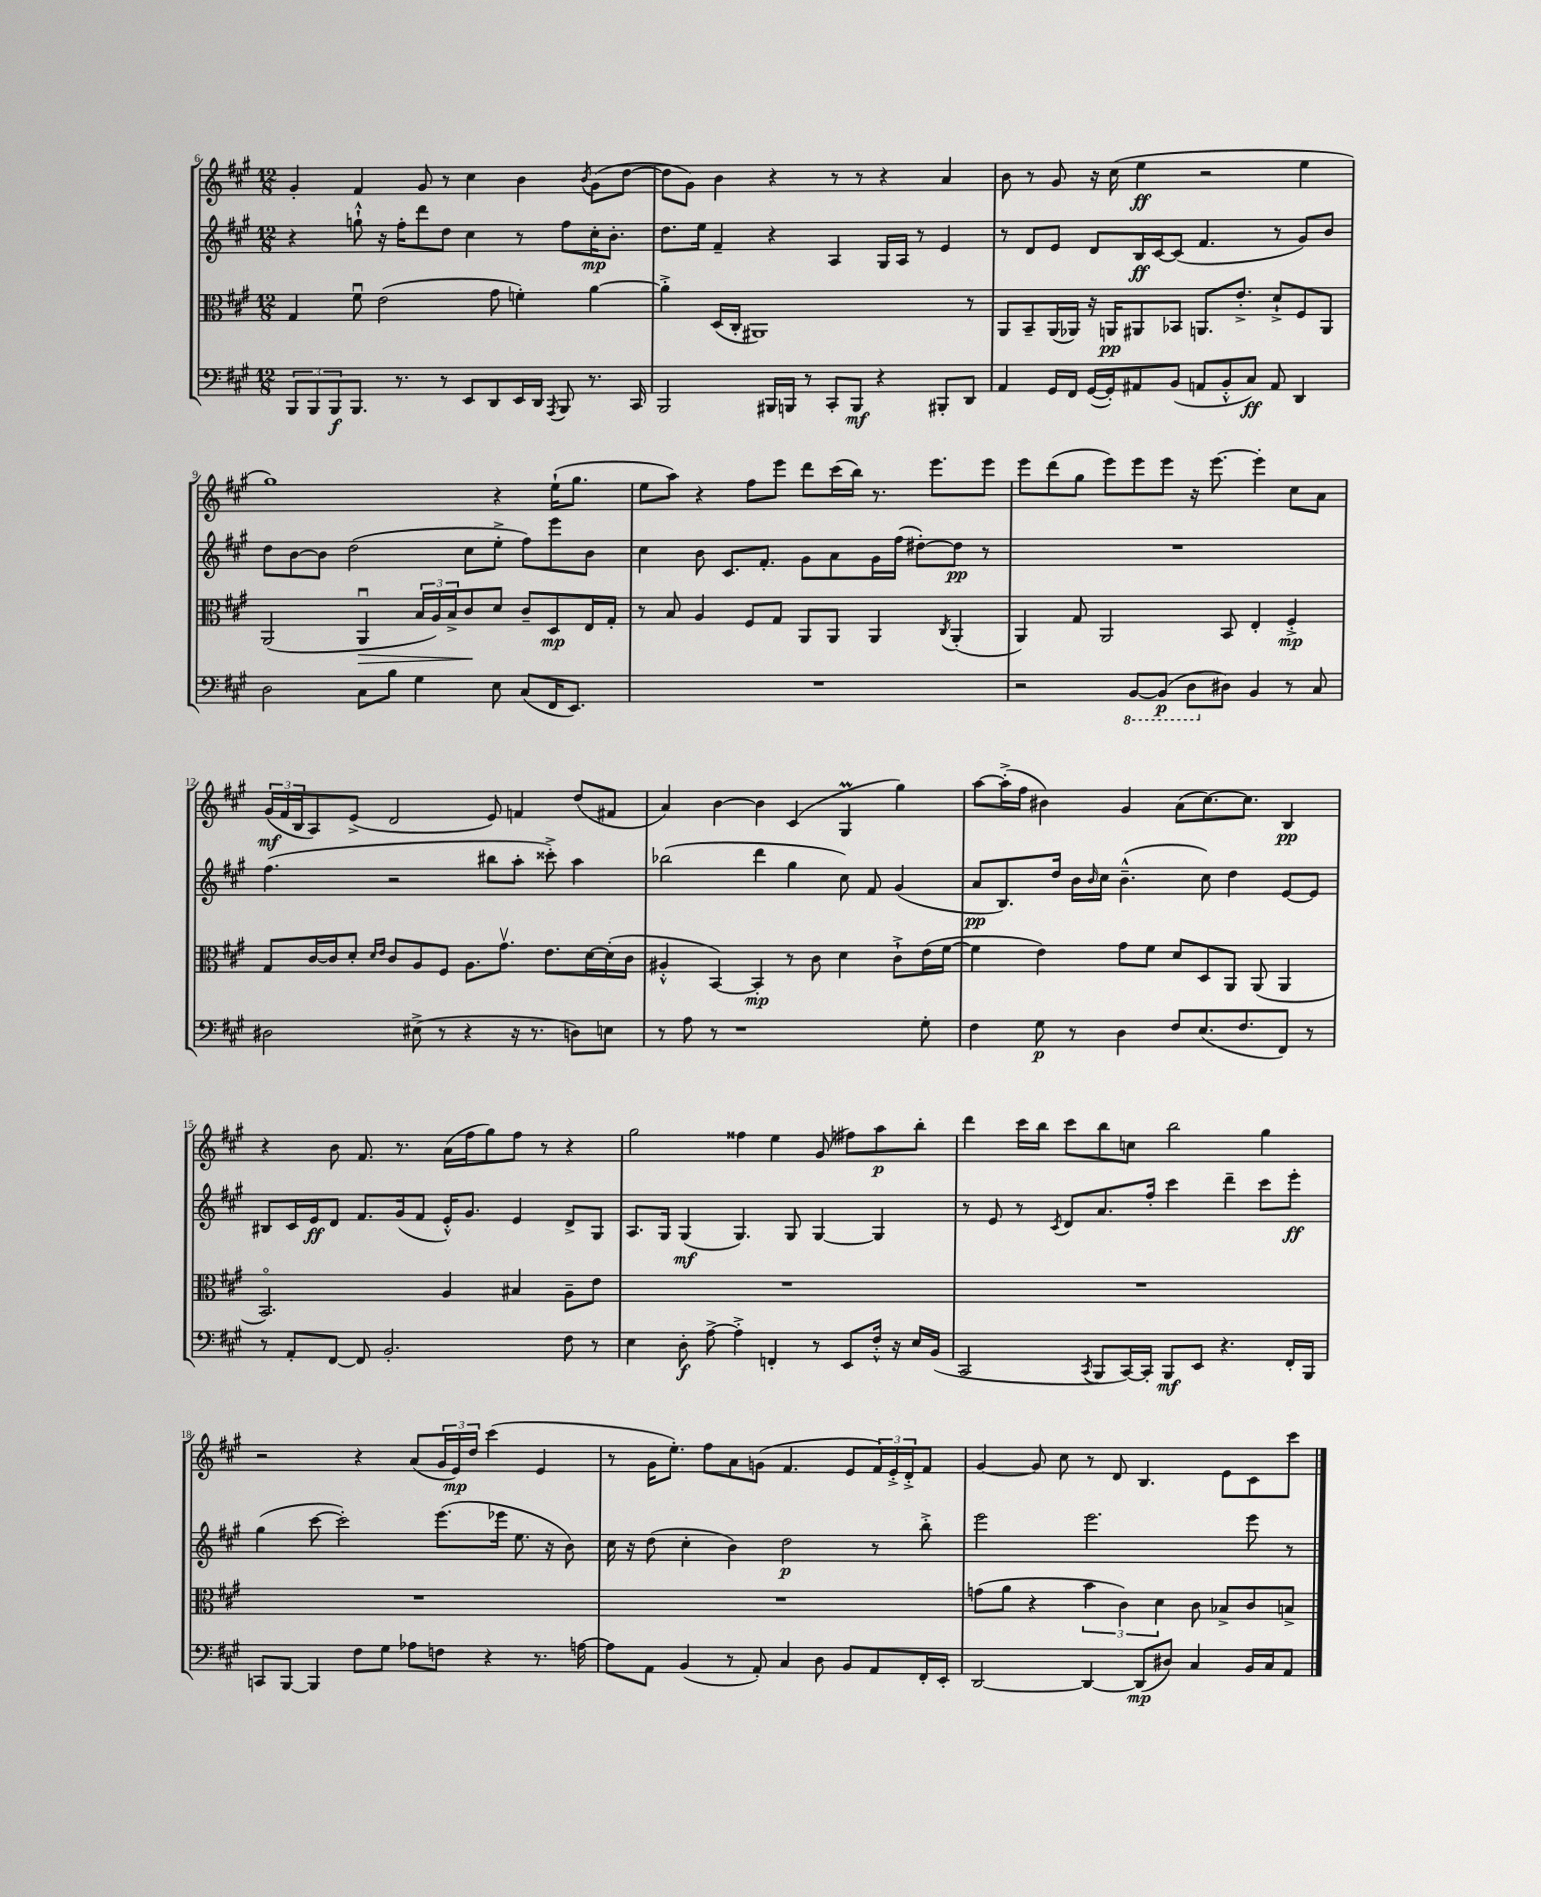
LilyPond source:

<<
\new StaffGroup <<
\new Staff = "s0" {
    \clef treble \key a \major \numericTimeSignature \time 12/8
    gis'4-. fis'4 gis'8 r8 cis''4 b'4 \acciaccatura { b'8 } gis'8( d''8~ |
    d''8 gis'8) b'4 r4 r8 r8 r4 a'4 |
    b'8 r8 gis'8 r16 cis''16( e''4\ff r2 e''4 |
    gis''1) r4 e''16-!( gis''8. |
    e''8 a''8) r4 fis''8 e'''8 d'''8 cis'''16( b''16) r8. e'''8. e'''8 |
    e'''8 d'''8( gis''8 e'''8) e'''8 e'''8 r16 e'''8.~ e'''4-. cis''8 a'8 |
    \tuplet 3/2 { gis'16\mf( fis'16 b16 } a8) e'8->( d'2 e'8) f'4 d''8( fis'8 |
    a'4) b'4~ b'4 cis'4( gis4\prall gis''4) |
    a''8~ a''16-.->( fis''16 bis'4) gis'4 a'8( cis''8.~) cis''8. b4\pp |
    r4 b'8 fis'8. r8. a'16( fis''16 gis''8) fis''8 r8 r4 |
    gis''2 fisis''4 e''4 gis'8( fis''8) a''8\p b''8-. |
    d'''4 cis'''16 b''16 cis'''8 b''8 c''8 b''2 gis''4 |
    r2 r4 a'8( \tuplet 3/2 { gis'16 e'16\mp) d''16 } cis'''4( e'4 |
    r8 gis'16 e''8.-.) fis''8 a'8 g'8( fis'4. e'8 \tuplet 3/2 { fis'16) e'16-.-> d'16-.-> } fis'8 |
    gis'4~ gis'8 cis''8 r8 d'8 b4. e'8 cis'8 cis'''8 \bar "|." |
}
\new Staff = "s1" {
    \clef treble \key a \major \numericTimeSignature \time 12/8
    r4 g''8-!-^ r16 fis''16-. d'''8 d''8 cis''4 r8 fis''8 cis''16-.\mp b'8.-. |
    d''8. e''16 fis'4-- r4 a4 gis16 a16 r8 e'4 |
    r8 d'8 e'8 d'8 b16\ff cis'16~ cis'8( fis'4. r8 gis'8) b'8 |
    d''8 b'8~ b'8 d''2( cis''8 e''8-.-> fis''8) e'''8 b'8 |
    cis''4 b'8 cis'8. fis'8.-. gis'8 a'8 gis'16 fis''16( dis''8~-.) dis''8\pp r8 |
    R1. |
    fis''4.( r2 bis''8 a''8-. cisis'''8-.->) a''4 |
    bes''2( d'''4 gis''4 cis''8) fis'8 gis'4( |
    a'8\pp b8.) d''16 b'16 \grace { b'16 } cis''16 b'4.---^( cis''8) d''4 e'8~ e'8 |
    bis8 cis'16 e'16\ff d'8 fis'8. gis'16( fis'8 e'16-.-^) gis'8. e'4 d'8-> gis8 |
    a8. gis16 gis4\mf( gis4.) gis8 gis4~ gis4 |
    r8 e'8 r8 \acciaccatura { cis'8 } d'8 a'8. fis''16-. cis'''4 d'''4-- cis'''8 e'''8-.\ff |
    gis''4( cis'''8~ cis'''2-.) e'''8.( ees'''16 e''8. r16 b'8) |
    cis''16 r16 d''8( cis''4-. b'4) d''2\p r8 b''8-.-> |
    e'''2 e'''2. e'''8 r8 \bar "|." |
}
\new Staff = "s2" {
    \clef alto \key a \major \numericTimeSignature \time 12/8
    gis4 fis'8\downbow e'2( gis'8 f'4-.) a'4~ |
    a'4-.-> d16( cis16-. ais,1) r8 |
    a,8 b,8-- a,16( aes,16) r16 a,16\pp ais,8 bes,8 a,8. e'8.-.-> d'8-!-> fis8 a,8 |
    a,2( a,4\downbow\> \tuplet 3/2 { b16 a16) b16-> } cis'8\! d'8 cis'8-- d8\mp e16 gis16-. |
    r8 b8 a4 fis8 gis8 a,8 a,8 a,4 \acciaccatura { cis8 } a,4-.( |
    a,4) gis8 a,2 b,8 e4-. fis4-.->\mp |
    gis8 cis'16~ cis'16 d'8-. \grace { d'16 e'16 } cis'8 a8 fis8 a8. gis'8.\upbow e'8. d'16~ d'16-.( cis'16 |
    ais4-.-^ b,4~) b,4-.\mp r8 cis'8 d'4 cis'8-!-> e'16( fis'16~ |
    fis'4 e'4) gis'8 fis'8 d'8 d8 a,8 a,8( a,4 |
    b,2.\flageolet) a4 bis4 a8-- e'8 |
    R1. |
    R1. |
    R1. |
    R1. |
    g'8( a'8 r4 \tuplet 3/2 { b'4 cis'4) d'4 } cis'8 bes8-> cis'8 b8-> \bar "|." |
}
\new Staff = "s3" {
    \clef bass \key a \major \numericTimeSignature \time 12/8
    \tuplet 3/2 { b,,8 b,,8 b,,8\f } b,,8. r8. r8 e,8 d,8 e,16 d,16 \acciaccatura { a,,8 } b,,8 r8. cis,16 |
    b,,2 bis,,16 b,,16 r8 cis,8-. b,,8\mf r4 bis,,8-. d,8 |
    a,4 gis,16 fis,16 gis,16~( gis,16-.) ais,8 b,8( a,8 b,8-.-^ cis8\ff) a,8 d,4 |
    d2 cis8 b8 gis4 e8 cis8( fis,16 e,8.) |
    R1. |
    r2 \ottava #-1 b,,8~ b,,8\p( d,8 \ottava #0 dis8) b,4 r8 cis8 |
    dis2 eis8->( r8 r4 r16 r8. d8) e8 |
    r8 a8 r8 r1 gis8-. |
    fis4 gis8\p r8 d4 fis8 e8.( fis8. fis,8) r8 |
    r8 a,8-. fis,8~ fis,8 b,2.-. fis8 r8 |
    e4 d8-.\f a8~-> a4-.-> f,4-. r8 e,8 fis16-.-^ r16 e16 b,16( |
    cis,2 \acciaccatura { cis,8 } b,,8 cis,16~) cis,16-. b,,8\mf e,8 r4. fis,16-. b,,16 |
    c,8 b,,8~ b,,4 fis8 gis8 aes8 f8 r4 r8. a16~ |
    a8 a,8 b,4( r8 a,8-.) cis4 d8 b,8 a,8 fis,16-. e,16-. |
    d,2~ d,4~ d,8\mp( dis8) cis4 b,16 cis16 a,8 \bar "|." |
}
>>
>>
\layout { \context { \Score currentBarNumber = #6 } }
